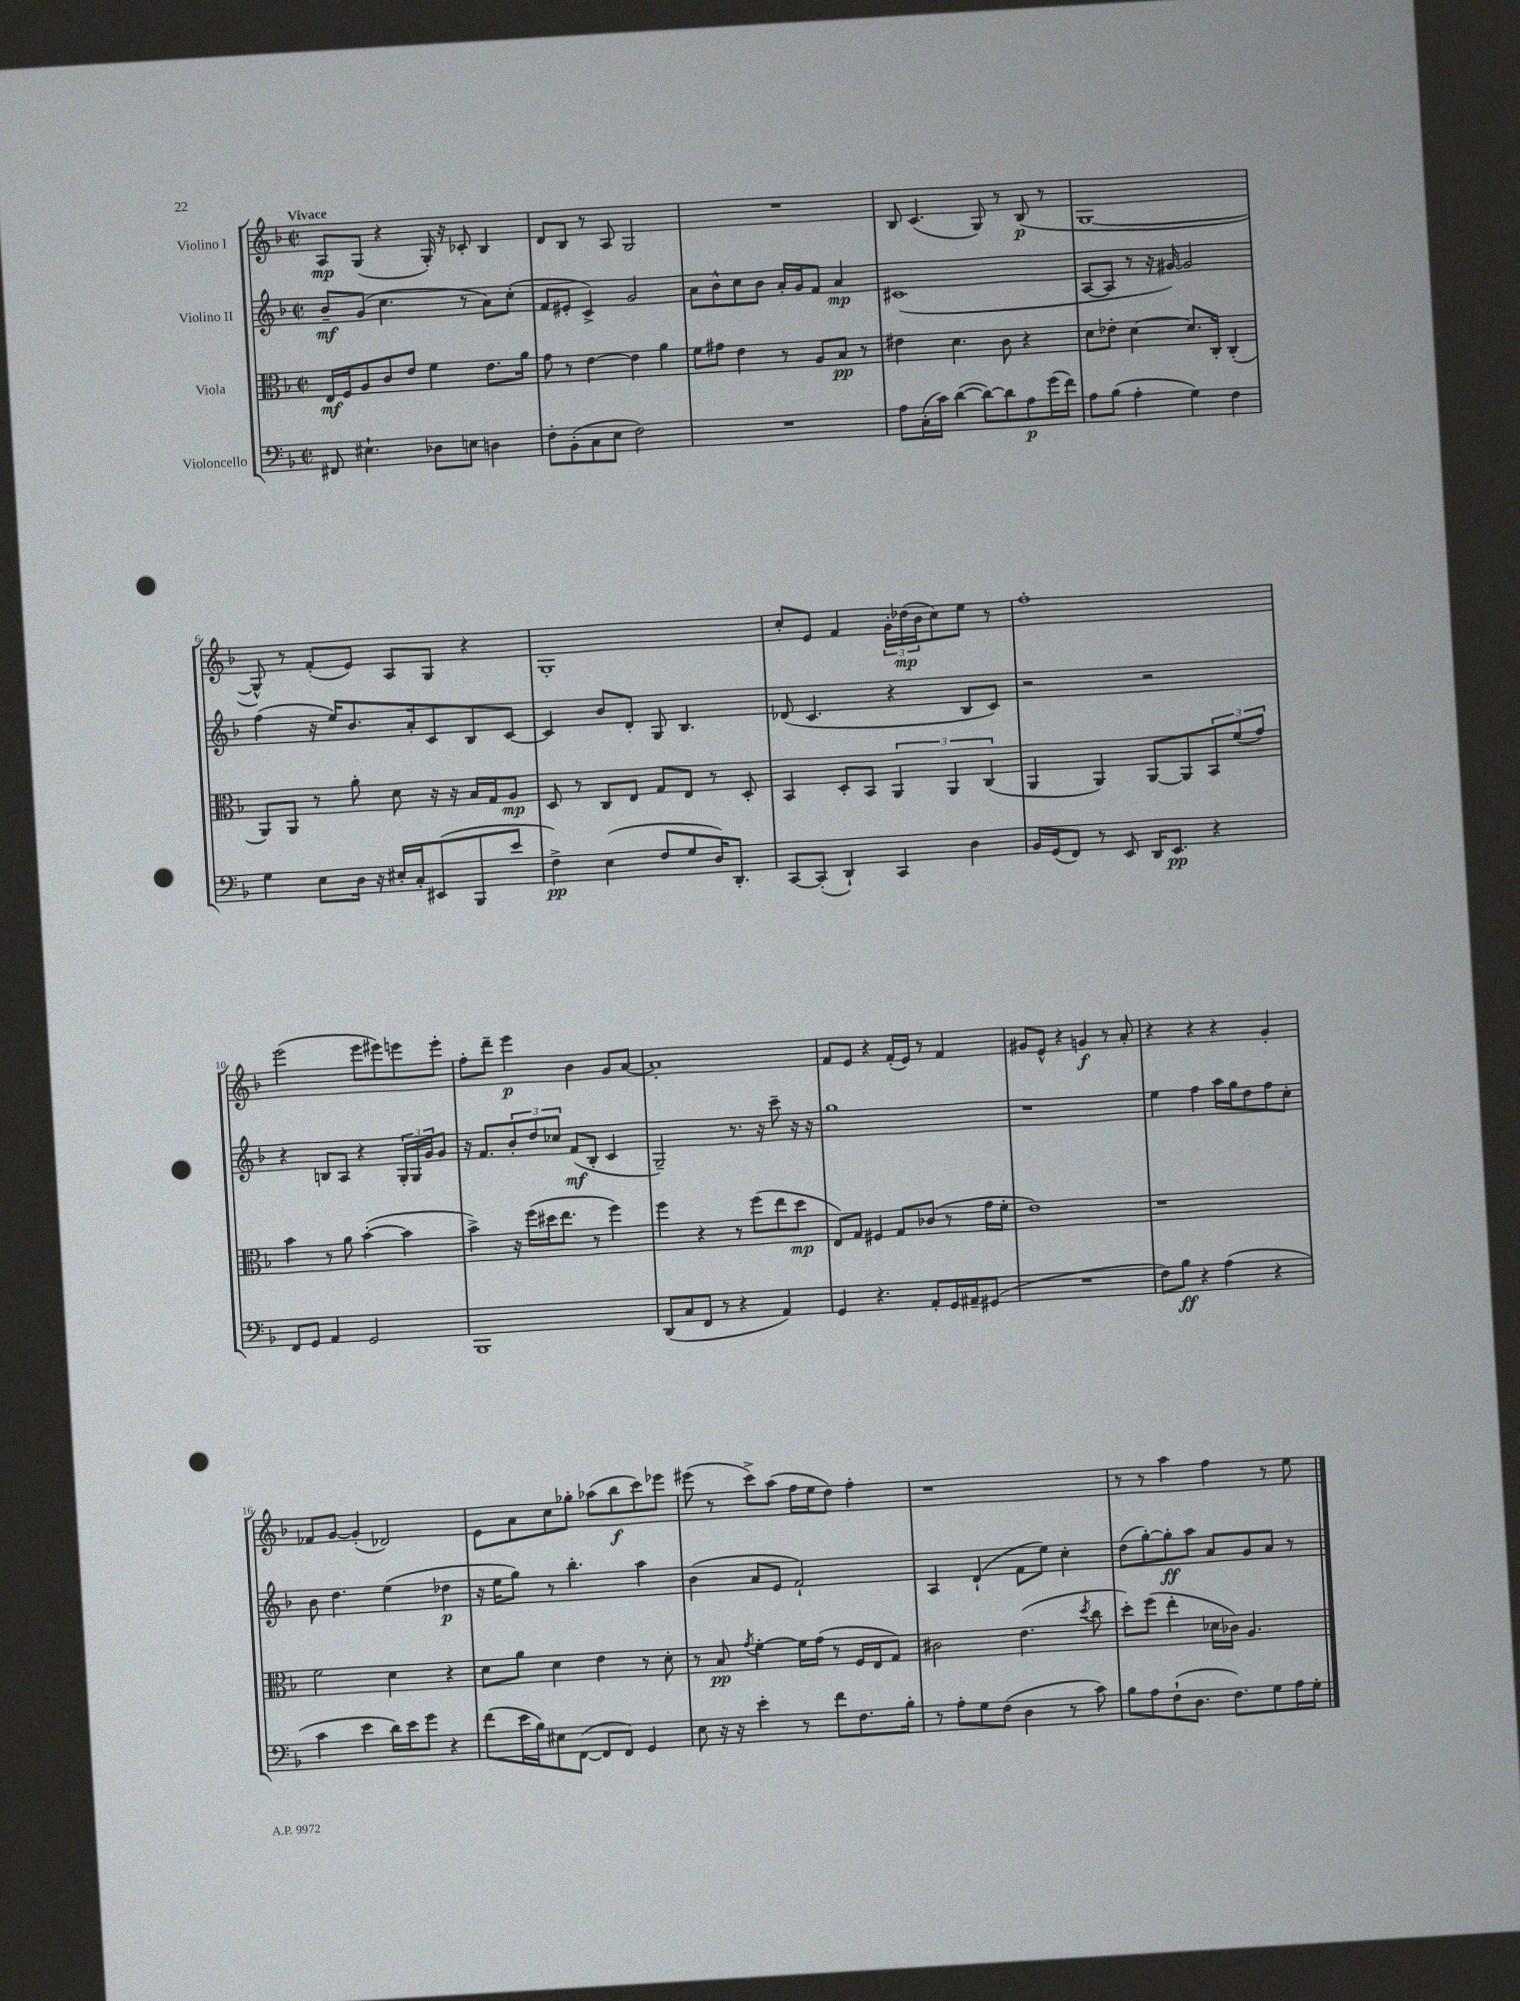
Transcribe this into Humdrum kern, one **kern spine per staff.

**kern	**dynam	**kern	**dynam	**kern	**dynam	**kern	**dynam
*part4	*part4	*part3	*part3	*part2	*part2	*part1	*part1
*staff4	*staff4	*staff3	*staff3	*staff2	*staff2	*staff1	*staff1
*I"Violoncello	*	*I"Viola	*	*I"Violino II	*	*I"Violino I	*
*clefF4	*	*clefC3	*	*clefG2	*	*clefG2	*
*k[b-]	*	*k[b-]	*	*k[b-]	*	*k[b-]	*
*M2/2	*	*M2/2	*	*M2/2	*	*M2/2	*
*met(c|)	*	*met(c|)	*	*met(c|)	*	*met(c|)	*
=1	=1	=1	=1	=1	=1	=1	=1
!	!	!	!	!	!	!LO:TX:a:B:t=Vivace	!
8FF#X/	.	16E/LL	mf	8b-~/L	mf	8A/L	mp
.	.	16F/J	.	.	.	.	.
4.E#X`\	.	8A/	.	(8g/J	.	(8G/J	.
.	.	8c/	.	4.cc\	.	4r	.
.	.	8e/J	.	.	.	.	.
8D-X\L	.	4f\	.	.	.	16G'/)	.
.	.	.	.	.	.	16r	.
8En\J	.	.	.	8r	.	8c-X'/	.
4Dn\	.	8.e\L	.	8a\L)	.	4B-/	.
.	.	.	.	(8cc'\J	.	.	.
.	.	16a\Jk	.	.	.	.	.
=2	=2	=2	=2	=2	=2	=2	=2
8F'\L	.	8g\	.	8f/L	.	8d/L	.
(8BB-'\	.	8r	.	8e#X'/J	.	8B-/J	.
8C\	.	[4e\	.	4c^/)	.	8r	.
8E\J	.	.	.	.	.	8A/	.
2F\)	.	4e\]	.	2g/	.	2G/	.
.	.	4a\	.	.	.	.	.
=3	=3	=3	=3	=3	=3	=3	=3
1r	.	8f\L	.	8a\L	.	1r	.
.	.	8g#X\J	.	8b-^^\	.	.	.
.	.	4e\	.	8cc\	.	.	.
.	.	.	.	8b-\J	.	.	.
.	.	8r	.	16a'/LL	.	.	.
.	.	.	.	16g/J	.	.	.
.	.	8A/L	.	8f/J	.	.	.
.	.	8B-/J	pp	4a/	mp	.	.
.	.	8r	.	.	.	.	.
=4	=4	=4	=4	=4	=4	=4	=4
8A\L	.	4e#X\	.	(1c#X	.	8B-/	.
(16C'\L	.	.	.	.	.	(4.c/	.
16c\JJ)	.	.	.	.	.	.	.
([4d\	.	4.d\	.	.	.	.	.
8d\L_)	.	.	.	.	.	8G/)	.
8d\]	.	8c\	.	.	.	8r	.
8A\	p	4r	.	.	.	(8B-/	p
(16g\L	.	.	.	.	.	8r	.
16f\JJ)	.	.	.	.	.	.	.
=5	=5	=5	=5	=5	=5	=5	=5
8A\L	.	8d\L	.	[8A/L	.	[1G	.
(8B-\J	.	8e-X'\J	.	8A/J]	.	.	.
4A'\	.	[4d\	.	8r	.	.	.
.	.	.	.	16r	.	.	.
.	.	.	.	[16g#X/)	.	.	.
4G\)	.	8.d/L]	.	2g#/]	.	.	.
.	.	16C'/Jk	.	.	.	.	.
4F\	.	(4C'/	.	.	.	.	.
!!LO:LB:g=z
=6	=6	=6	=6	=6	=6	=6	=6
4G\	.	8AA/L)	.	(4ff\	.	8G^^/])	.
.	.	8AA/J	.	.	.	8r	.
8E\L	.	8r	.	16r	.	(8f'/L	.
.	.	.	.	16ee/KL)	.	.	.
16D\Jk	.	8a'\	.	8.b-/	.	8e/J)	.
16r	.	.	.	.	.	.	.
16E#X'/LL	.	8d\	.	.	.	8A/L	.
16C'/J	.	.	.	16a'/k	.	.	.
(8EE#X/	.	16r	.	8c/	.	8G/J	.
.	.	16r	.	.	.	.	.
8BBB-/	.	16B-/LL	.	8B-/	.	4r	.
.	.	16G/J	.	.	.	.	.
8e/J	.	8A/J	mp	[8c/J	.	.	.
=7	=7	=7	=7	=7	=7	=7	=7
4F^\)	pp	8D/	.	4c/]	.	1G'	.
.	.	8r	.	.	.	.	.
(4E\	.	8C/L	.	8b-/L	.	.	.
.	.	8E/J	.	8d'/J	.	.	.
8F/L	.	8G/L	.	8G/	.	.	.
8G/	.	8E/J	.	4.B-/	.	.	.
16D/K)	.	8r	.	.	.	.	.
8.DD'/J	.	.	.	.	.	.	.
.	.	8D'/	.	.	.	.	.
=8	=8	=8	=8	=8	=8	=8	=8
[8CC/L	.	4BB-/	.	(8d-X/	.	8cc'/L	.
(8CC'/J]	.	.	.	4.c/	.	8e/J	.
4DD`/)	.	8D'/L	.	.	.	4f/	.
.	.	8BB-/J	.	.	.	.	.
4CC/	.	6AA/	.	4r	.	24g'\LL	.
.	.	.	.	.	.	(24dd-X\	mp
.	.	.	.	.	.	24b-\J	.
.	.	.	.	.	.	8cc\)	.
.	.	6AA/	.	.	.	.	.
4D\	.	.	.	8B-/L	.	8ee\J	.
.	.	(6C/	.	.	.	.	.
.	.	.	.	8c/J)	.	8r	.
=9	=9	=9	=9	=9	=9	=9	=9
16BB-/LL	.	4AA/	.	2r	.	1ff'	.
(16GG/J	.	.	.	.	.	.	.
8FF/J)	.	.	.	.	.	.	.
8r	.	4AA/)	.	.	.	.	.
8EE/	.	.	.	.	.	.	.
16DD/KL	.	[8AA/L	.	2r	.	.	.
8.EE/J	pp	.	.	.	.	.	.
.	.	8AA/]	.	.	.	.	.
4r	.	12BB-/	.	.	.	.	.
.	.	(12f/	.	.	.	.	.
.	.	12g/J)	.	.	.	.	.
!!LO:LB:g=z
=10	=10	=10	=10	=10	=10	=10	=10
8FF/L	.	4b-\	.	4r	.	(2eee\	.
8GG/J	.	.	.	.	.	.	.
4AA/	.	8r	.	8Bn/L	.	.	.
.	.	8a\	.	8A/J	.	.	.
2GG/	.	([4b-'\	.	4r	.	8eee\L	.
.	.	.	.	.	.	8eee#X\)	.
.	.	4b-\]	.	24G'/LL	.	8eeen\	.
.	.	.	.	24G/	.	.	.
.	.	.	.	24g/J	.	.	.
.	.	.	.	8g/J	.	8eee'\J	.
=11	=11	=11	=11	=11	=11	=11	=11
1BBB-	.	4b-^\)	.	16r	.	8ff'\L	.
.	.	.	.	8.f/L	.	.	.
.	.	.	.	.	.	8ddd~\J	.
.	.	16r	.	12b-'/	.	4eee\	p
.	.	(16ff\LL	.	.	.	.	.
.	.	.	.	12dd/	.	.	.
.	.	16dd#X\J	.	.	.	.	.
.	.	.	.	12cc-X/J	.	.	.
.	.	8.ee\J	.	.	.	.	.
.	.	.	.	(8f/L	mf	4b-\	.
.	.	8r	.	8B-'/J	.	.	.
.	.	4ff\)	.	4c/	.	8g/L	.
.	.	.	.	.	.	[8a/J	.
=12	=12	=12	=12	=12	=12	=12	=12
(8DD/L	.	4ff\	.	2G~/)	.	1a']	.
8C/	.	.	.	.	.	.	.
8FF/J	.	4r	.	.	.	.	.
8r	.	.	.	.	.	.	.
4r	.	8r	.	8.r	.	.	.
.	.	(8ff\L	.	.	.	.	.
.	.	.	.	16r	.	.	.
4AA/)	.	8ee\	.	8ccc~\	.	.	.
.	.	8dd\J	mp	16r	.	.	.
.	.	.	.	16r	.	.	.
=13	=13	=13	=13	=13	=13	=13	=13
4GG/	.	8E/L)	.	1gg	.	8f/L	.
.	.	8G/J	.	.	.	8e/J	.
4.r	.	4F#X/	.	.	.	4r	.
.	.	8G/L	.	.	.	(16f'/LL	.
.	.	.	.	.	.	16e/JJ)	.
8AA'/L	.	(8c-X/J	.	.	.	8r	.
16GG/L	.	8r	.	.	.	4f/	.
16AA#X~/J	.	.	.	.	.	.	.
(8GG#X/J	.	16g\LL	.	.	.	.	.
.	.	16f'\JJ	.	.	.	.	.
=14	=14	=14	=14	=14	=14	=14	=14
1r	.	1e)	.	1r	.	8g#X/L	.
.	.	.	.	.	.	8e^^/J	.
.	.	.	.	.	.	4r	.
.	.	.	.	.	.	4gn/	f
.	.	.	.	.	.	8r	.
.	.	.	.	.	.	8a'/	.
=15	=15	=15	=15	=15	=15	=15	=15
8F\L)	.	1r	.	4ee\	.	4r	.
8B-\J	ff	.	.	.	.	.	.
4r	.	.	.	4ff\	.	4r	.
(4A\	.	.	.	16aa\LL	.	4r	.
.	.	.	.	16gg\J	.	.	.
.	.	.	.	8dd\	.	.	.
4r	.	.	.	8ff\	.	4g'/	.
.	.	.	.	8cc'\J	.	.	.
!!LO:LB:g=z
=16	=16	=16	=16	=16	=16	=16	=16
4c\	.	2f\	.	8b-\	.	8f-X/L	.
.	.	.	.	4.dd\	.	[8g/J	.
4e\	.	.	.	.	.	(4g'/]	.
16d\LL)	.	4d\	.	(4ee\	.	2d-X/)	.
16e\J	.	.	.	.	.	.	.
8g\J	.	.	.	.	.	.	.
4r	.	4r	.	4dd-X\	p	.	.
=17	=17	=17	=17	=17	=17	=17	=17
(8f\L	.	8d\L	.	16r	.	8e\L	.
.	.	.	.	16ee\KL	.	.	.
16e\L	.	8a\J	.	8gg\J)	.	8a\	.
16B-\J)	.	.	.	.	.	.	.
8E#X\	.	4d\	.	8r	.	8cc\	.
([8FF\J	.	.	.	4.bb-'\	.	8gg-X'\J	.
8FF/L]	.	4e\	.	.	.	(8aa-X\L	.
8FF/J)	.	.	.	.	.	8bb-\	f
4GG/	.	8r	.	4aa\	.	8ccc\)	.
.	.	8d'\	.	.	.	8eee-X\J	.
=18	=18	=18	=18	=18	=18	=18	=18
8E\	.	8r	.	(4b-\	.	(8eee#X\	.
16r	.	8B-/	pp	.	.	8r	.
16r	.	.	.	.	.	.	.
.	.	8qg/	.	.	.	.	.
4e'\	.	[4f'\	.	8a/L	.	8ccc^\L)	.
.	.	.	.	8e/J	.	(8aa\J	.
8r	.	16f\LL]	.	2f`/)	.	16ff\LL	.
.	.	(16g\JJ	.	.	.	16ee\J	.
8f\L	.	8r	.	.	.	8dd\J)	.
8.F\	.	16F/LL	.	.	.	4ff'\	.
.	.	16E/J	.	.	.	.	.
.	.	8G/J)	.	.	.	.	.
16B-'\Jk	.	.	.	.	.	.	.
=19	=19	=19	=19	=19	=19	=19	=19
8r	.	2c#X\	.	4A/	.	1r	.
8A'\L	.	.	.	.	.	.	.
8G\	.	.	.	(4d`/	.	.	.
(8F\J	.	.	.	.	.	.	.
4D\	.	(4.e\	.	8f\L	.	.	.
.	.	.	.	8ee\J)	.	.	.
8r	.	.	.	4cc'\	.	.	.
.	.	8qdd/	.	.	.	.	.
8c\)	.	8cc\	.	.	.	.	.
=20	=20	=20	=20	=20	=20	=20	=20
8B-\L	.	8dd'\L)	.	(8dd\L	.	8r	.
8A\	.	(8ff\J	.	[8gg'\)	.	8r	.
(8F`\	.	4ee'\	.	8gg'\]	ff	4aa\	.
8.D\J	.	.	.	8aa\J	.	.	.
.	.	16d-X\LL	.	8a/L	.	4ff\	.
8.F\L)	.	16c-X\JJ)	.	.	.	.	.
.	.	4.A/	.	8g/	.	.	.
8G\	.	.	.	8a/J	.	8r	.
16A\L	.	.	.	8r	.	8ee\	.
16G'\JJ	.	.	.	.	.	.	.
==	==	==	==	==	==	==	==
*-	*-	*-	*-	*-	*-	*-	*-
